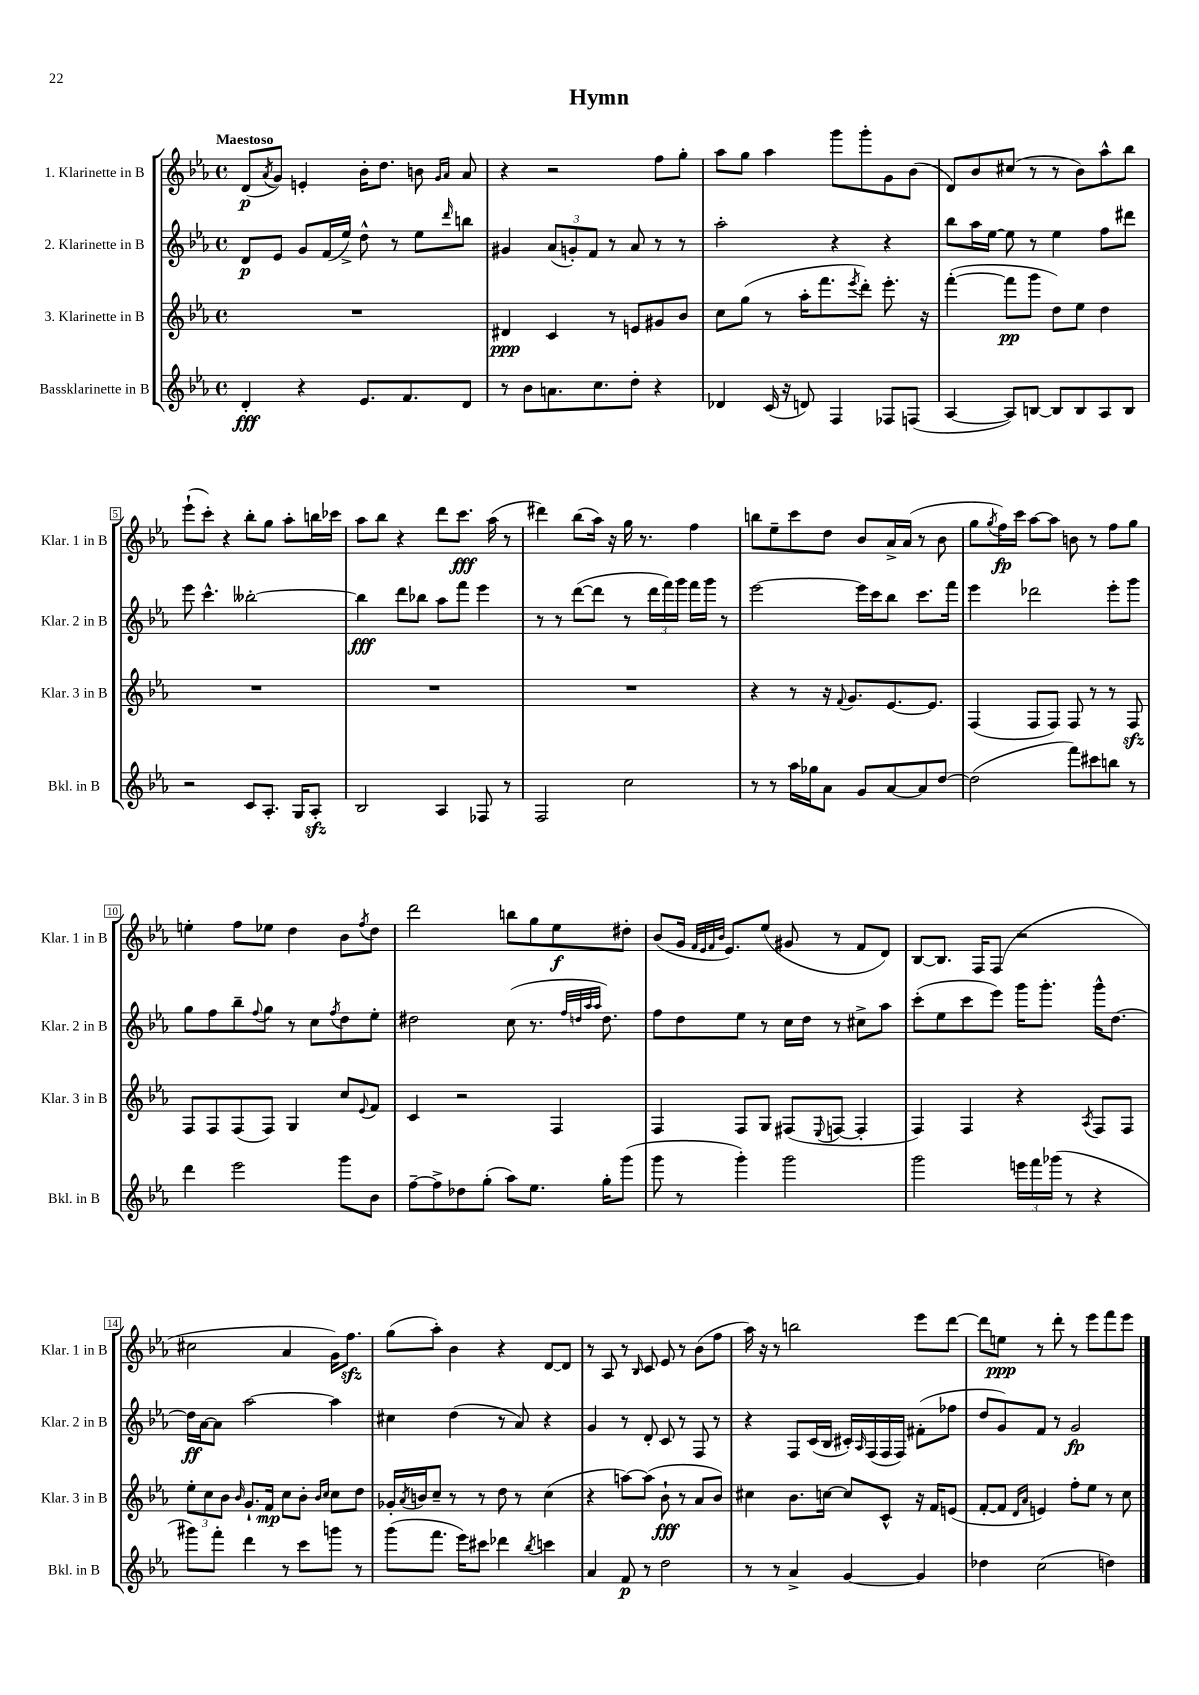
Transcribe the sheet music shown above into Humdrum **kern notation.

**kern	**dynam	**kern	**dynam	**kern	**dynam	**kern	**dynam
*part4	*part4	*part3	*part3	*part2	*part2	*part1	*part1
*staff4	*staff4	*staff3	*staff3	*staff2	*staff2	*staff1	*staff1
*I"Bassklarinette in B	*	*I"3. Klarinette in B	*	*I"2. Klarinette in B	*	*I"1. Klarinette in B	*
*I'Bkl. in B	*	*I'Klar. 3 in B	*	*I'Klar. 2 in B	*	*I'Klar. 1 in B	*
*clefG2	*	*clefG2	*	*clefG2	*	*clefG2	*
*k[b-e-a-]	*	*k[b-e-a-]	*	*k[b-e-a-]	*	*k[b-e-a-]	*
*M4/4	*	*M4/4	*	*M4/4	*	*M4/4	*
*met(c)	*	*met(c)	*	*met(c)	*	*met(c)	*
=1	=1	=1	=1	=1	=1	=1	=1
!	!	!	!	!	!	!LO:TX:a:B:t=Maestoso	!
4d'/	fff	1r	.	8d/L	p	(8d/L	p
.	.	.	.	.	.	8qa-/	.
.	.	.	.	8e-/J	.	8g/J)	.
4r	.	.	.	8g/L	.	4en'/	.
.	.	.	.	(16f/L	.	.	.
.	.	.	.	16ee-^/JJ)	.	.	.
8.e-/L	.	.	.	8dd^^\	.	16b-'\KL	.
.	.	.	.	.	.	8.dd\J	.
.	.	.	.	8r	.	.	.
8.f/	.	.	.	.	.	.	.
.	.	.	.	8ee-\L	.	8bn\	.
.	.	.	.	.	.	16qqg/LL	.
.	.	.	.	16qqddd/	.	16qqa-/JJ	.
8d/J	.	.	.	8bbn\J	.	8a-/	.
=2	=2	=2	=2	=2	=2	=2	=2
8r	.	4d#X/	ppp	4g#X/	.	4r	.
8b-\L	.	.	.	.	.	.	.
8.an\	.	4c/	.	(12a-/L	.	2r	.
.	.	.	.	12gn'/)	.	.	.
.	.	.	.	12f/J	.	.	.
8.cc\	.	.	.	.	.	.	.
.	.	8r	.	8r	.	.	.
8dd'\J	.	8en/L	.	8a-/	.	.	.
4r	.	8g#X/	.	8r	.	8ff\L	.
.	.	8b-/J	.	8r	.	8gg'\J	.
=3	=3	=3	=3	=3	=3	=3	=3
4d-X/	.	8cc\L	.	2aa-'\	.	8aa-\L	.
.	.	(8gg\J	.	.	.	8gg\J	.
(16c/	.	8r	.	.	.	4aa-\	.
16r	.	.	.	.	.	.	.
8dn/)	.	16aa-'\KL	.	.	.	.	.
.	.	8.fff\	.	.	.	.	.
4F/	.	.	.	4r	.	8ggg\L	.
.	.	8qeee-/	.	.	.	.	.
.	.	8ddd'\J)	.	.	.	8ggg'\	.
8F-X/L	.	8.eee-'\	.	4r	.	8g\	.
(8Fn/J	.	.	.	.	.	(8b-\J	.
.	.	16r	.	.	.	.	.
=4	=4	=4	=4	=4	=4	=4	=4
[4A-/	.	([4fff'\	.	8bb-\L	.	8d/L)	.
.	.	.	.	16aa-\L	.	8b-/	.
.	.	.	.	[16ee-\JJ	.	.	.
8A-/L])	.	8fff\L]	pp	8ee-\]	.	(8cc#X/J	.
[8Bn/J	.	8ggg\J	.	8r	.	8r	.
8B/L]	.	8dd\L)	.	4ee-\	.	8r	.
8B/	.	8ee-\J	.	.	.	8b-\L)	.
8A-/	.	4dd\	.	8ff\L	.	8aa-^^\	.
8B/J	.	.	.	8ddd#X\J	.	8bb-\J	.
!!LO:LB:g=z
=5	=5	=5	=5	=5	=5	=5	=5
2r	.	1r	.	8eee-\	.	(8eee-`\L	.
.	.	.	.	4.ccc^^\	.	8ccc'\J)	.
.	.	.	.	.	.	4r	.
8c/L	.	.	.	[2bb--X'\	.	8bb-'\L	.
8.A-'/J	.	.	.	.	.	8gg\J	.
.	.	.	.	.	.	8aa-'\L	.
16G/KL	.	.	.	.	.	.	.
8A-zz'/J	.	.	.	.	.	16bbn\L	.
.	.	.	.	.	.	16ccc-X\JJ	.
=6	=6	=6	=6	=6	=6	=6	=6
2B-/	.	1r	.	4bb--\]	fff	8aa-\L	.
.	.	.	.	.	.	8bb-\J	.
.	.	.	.	8ddd\L	.	4r	.
.	.	.	.	8bb-X\J	.	.	.
4A-/	.	.	.	8aa-\L	.	8ddd\L	.
.	.	.	.	8fff\J	.	8.ccc\J	fff
8F-X/	.	.	.	4eee-\	.	.	.
.	.	.	.	.	.	(16aa-\	.
8r	.	.	.	.	.	8r	.
=7	=7	=7	=7	=7	=7	=7	=7
2F/	.	1r	.	8r	.	4ddd#X\)	.
.	.	.	.	8r	.	.	.
.	.	.	.	([8ddd\L	.	(8bb-\L	.
.	.	.	.	8ddd\J]	.	16aa-\Jk)	.
.	.	.	.	.	.	16r	.
2cc\	.	.	.	8r	.	16gg\	.
.	.	.	.	.	.	8.r	.
.	.	.	.	24ddd\LL	.	.	.
.	.	.	.	24fff\)	.	.	.
.	.	.	.	24ggg\JJ	.	.	.
.	.	.	.	16fff\LL	.	4ff\	.
.	.	.	.	16ggg\JJ	.	.	.
.	.	.	.	8r	.	.	.
=8	=8	=8	=8	=8	=8	=8	=8
8r	.	4r	.	[2eee-\	.	8bbn\L	.
8r	.	.	.	.	.	8ee-~\	.
16aa-\LL	.	8r	.	.	.	8ccc\	.
16gg-X\J	.	.	.	.	.	.	.
8a-\J	.	16r	.	.	.	8dd\J	.
.	.	8qqf/	.	.	.	.	.
.	.	8.g/L	.	.	.	.	.
8g/L	.	.	.	16eee-\LL]	.	8b-/L	.
.	.	.	.	16ccc\J	.	.	.
[8a-/	.	[8.e-/	.	8bb-\J	.	16a-^/L	.
.	.	.	.	.	.	(16a-/JJ	.
8a-/]	.	.	.	8.ccc\L	.	8r	.
.	.	8.e-/J]	.	.	.	.	.
[8dd/J	.	.	.	.	.	8b-\	.
.	.	.	.	16fff\Jk	.	.	.
=9	=9	=9	=9	=9	=9	=9	=9
(2dd\]	.	(4F/	.	4eee-\	.	8gg\L	.
.	.	.	.	.	.	8qgg/	.
.	.	.	.	.	.	16ff\L)	fp
.	.	.	.	.	.	16ccc\JJ	.
.	.	8F/L	.	2ddd-X\	.	[8aa-\L	.
.	.	8F/J)	.	.	.	8aa-\J]	.
8fff\L)	.	8F/	.	.	.	8bn\	.
8ccc#X\	.	8r	.	.	.	8r	.
8bbn\J	.	8r	.	8eee-'\L	.	8ff\L	.
8r	.	8Fzz/	.	8ggg\J	.	8gg\J	.
!!LO:LB:g=z
=10	=10	=10	=10	=10	=10	=10	=10
4ddd\	.	8F/L	.	8gg\L	.	4een'\	.
.	.	8F/	.	8ff\	.	.	.
2eee-\	.	(8F/	.	8bb-~\	.	8ff\L	.
.	.	.	.	8qqff/	.	.	.
.	.	8F/J)	.	8gg\J	.	8ee-X\J	.
.	.	4G/	.	8r	.	4dd\	.
.	.	.	.	8cc\L	.	.	.
.	.	.	.	8qff/	.	.	.
8ggg\L	.	8cc/L	.	8dd\	.	8b-\L	.
.	.	8qqe-/	.	.	.	8qff/	.
8b-\J	.	8f/J	.	8ee-'\J	.	8dd\J	.
=11	=11	=11	=11	=11	=11	=11	=11
[8ff~\L	.	4c/	.	2dd#X\	.	2ddd\	.
8ff^\]	.	.	.	.	.	.	.
8dd-X\	.	2r	.	.	.	.	.
(8gg'\J	.	.	.	.	.	.	.
8aa-\L)	.	.	.	(8cc\	.	8bbn\L	.
8.ee-\J	.	.	.	8.r	.	8gg\	.
.	.	4F/	.	.	.	8ee-\	f
.	.	.	.	32qqff/LLL	.	.	.
.	.	.	.	32qqddn/	.	.	.
.	.	.	.	32qqaa-/	.	.	.
.	.	.	.	32qqaa-/JJJ	.	.	.
16gg'\KL	.	.	.	8.dd\)	.	.	.
(8ggg\J	.	.	.	.	.	8dd#X'\J	.
=12	=12	=12	=12	=12	=12	=12	=12
8ggg\	.	4F/	.	8ff\L	.	(8b-/L	.
8r	.	.	.	8dd\	.	16g/Jk	.
.	.	.	.	.	.	32qqf/LLL	.
.	.	.	.	.	.	32qqe-/	.
.	.	.	.	.	.	32qqf/	.
.	.	.	.	.	.	32qqb-/JJJ	.
.	.	.	.	.	.	8.e-/L)	.
4ggg'\)	.	8F/L	.	8ee-\J	.	.	.
.	.	8G/J	.	8r	.	(8ee-/J	.
2ggg\	.	(8F#X/L	.	16cc\LL	.	8g#X/	.
.	.	.	.	16dd\JJ	.	.	.
.	.	8qqE-/	.	.	.	.	.
.	.	[8Fn/J	.	8r	.	8r	.
.	.	4F'/]	.	8cc#X^\L	.	8f/L	.
.	.	.	.	8aa-\J	.	8d/J)	.
=13	=13	=13	=13	=13	=13	=13	=13
2ggg\	.	4F/)	.	(8ccc'\L	.	[8B-/L	.
.	.	.	.	8ee-\	.	8.B-/J]	.
.	.	4F/	.	8ccc\	.	.	.
.	.	.	.	.	.	16F/KL	.
.	.	.	.	8eee-\J)	.	(8F/J	.
24eeen\LL	.	4r	.	16ggg\KL	.	2r	.
24fff\	.	.	.	.	.	.	.
.	.	.	.	8.ggg'\J	.	.	.
(24ggg-X\JJ	.	.	.	.	.	.	.
8r	.	.	.	.	.	.	.
.	.	8qA-/	.	.	.	.	.
4r	.	8F/L	.	16ggg^^\KL	.	.	.
.	.	.	.	[8.dd\J	.	.	.
.	.	8F/J	.	.	.	.	.
!!LO:LB:g=z
=14	=14	=14	=14	=14	=14	=14	=14
8ggg#X\L)	.	12ee-'\L	.	16dd\LL]	ff	2cc#X\	.
.	.	.	.	[16a-\J	.	.	.
.	.	12cc\	.	.	.	.	.
8fff'\J	.	.	.	8a-\J]	.	.	.
.	.	12b-\J	.	.	.	.	.
.	.	16qqb-/	.	.	.	.	.
4ddd\	.	8.g`/L	.	[2aa-\	.	.	.
.	.	16f/Jk	mp	.	.	.	.
8r	.	8cc\L	.	.	.	4a-/	.
8ccc\L	.	8b-'\J	.	.	.	.	.
.	.	16qqb-/LL	.	.	.	.	.
.	.	16qqcc/JJ	.	.	.	.	.
8gggn\J	.	8cc\L	.	4aa-\]	.	16g\KL)	.
.	.	.	.	.	.	8.ffzz\J	.
8r	.	8dd\J	.	.	.	.	.
=15	=15	=15	=15	=15	=15	=15	=15
(8ggg\L	.	16g-X'/LL	.	4cc#X\	.	(8gg\L	.
.	.	8qa-/	.	.	.	.	.
.	.	16bn/J	.	.	.	.	.
8.fff\J	.	8cc~/J	.	.	.	8aa-'\J)	.
.	.	8r	.	(4dd\	.	4b-\	.
16eee-\KL)	.	.	.	.	.	.	.
8ccc#X\J	.	8r	.	.	.	.	.
4ddd-X\	.	8dd\	.	8r	.	4r	.
.	.	8r	.	8a-/)	.	.	.
8qbb-/	.	.	.	.	.	.	.
4cccn\	.	(4cc\	.	4r	.	[8d/L	.
.	.	.	.	.	.	8d/J]	.
=16	=16	=16	=16	=16	=16	=16	=16
4a-/	.	4r	.	4g/	.	8r	.
.	.	.	.	.	.	8A-/	.
8f/	p	[8aan\L)	.	8r	.	8r	.
.	.	.	.	.	.	16qqB-/	.
8r	.	(8aa\J]	.	8d'/	.	8c/	.
2dd\	.	8b-`\	fff	8c/	.	8e-/	.
.	.	8r	.	8r	.	8r	.
.	.	8a-/L	.	8F/	.	(8b-\L	.
.	.	8b-/J)	.	8r	.	8ff\J	.
=17	=17	=17	=17	=17	=17	=17	=17
8r	.	4cc#X\	.	4r	.	16aa-\)	.
.	.	.	.	.	.	16r	.
8r	.	.	.	.	.	8r	.
4a-^/	.	8.b-\L	.	8F/L	.	2bbn\	.
.	.	.	.	(16c/L	.	.	.
.	.	[16ccn\Jk	.	16B-/JJ	.	.	.
[4g/	.	8cc/L]	.	16c#X'/LL)	.	.	.
.	.	.	.	16qqA-/	.	.	.
.	.	.	.	(16F/	.	.	.
.	.	8c^^/J	.	16F/	.	.	.
.	.	.	.	16F/JJ)	.	.	.
4g/]	.	16r	.	(8f#X'\L	.	8eee-\L	.
.	.	16f/KL	.	.	.	.	.
.	.	(8en/J	.	8ff-X\J	.	[8ddd\J	.
=18	=18	=18	=18	=18	=18	=18	=18
4dd-X\	.	[8f'/L	.	8dd/L	.	8ddd\L]	.
.	.	8f/J]	.	8g/)	.	8een\J	ppp
.	.	16qqd/LL	.	.	.	.	.
.	.	16qqa-/JJ	.	.	.	.	.
(2cc\	.	4en/)	.	8f/J	.	8r	.
.	.	.	.	8r	.	8ddd'\	.
.	.	8ff'\L	.	2g/	fp	8r	.
.	.	8ee-\J	.	.	.	8eee-\L	.
4ddn\)	.	8r	.	.	.	8fff\	.
.	.	8cc\	.	.	.	8eee-\J	.
==	==	==	==	==	==	==	==
*-	*-	*-	*-	*-	*-	*-	*-
